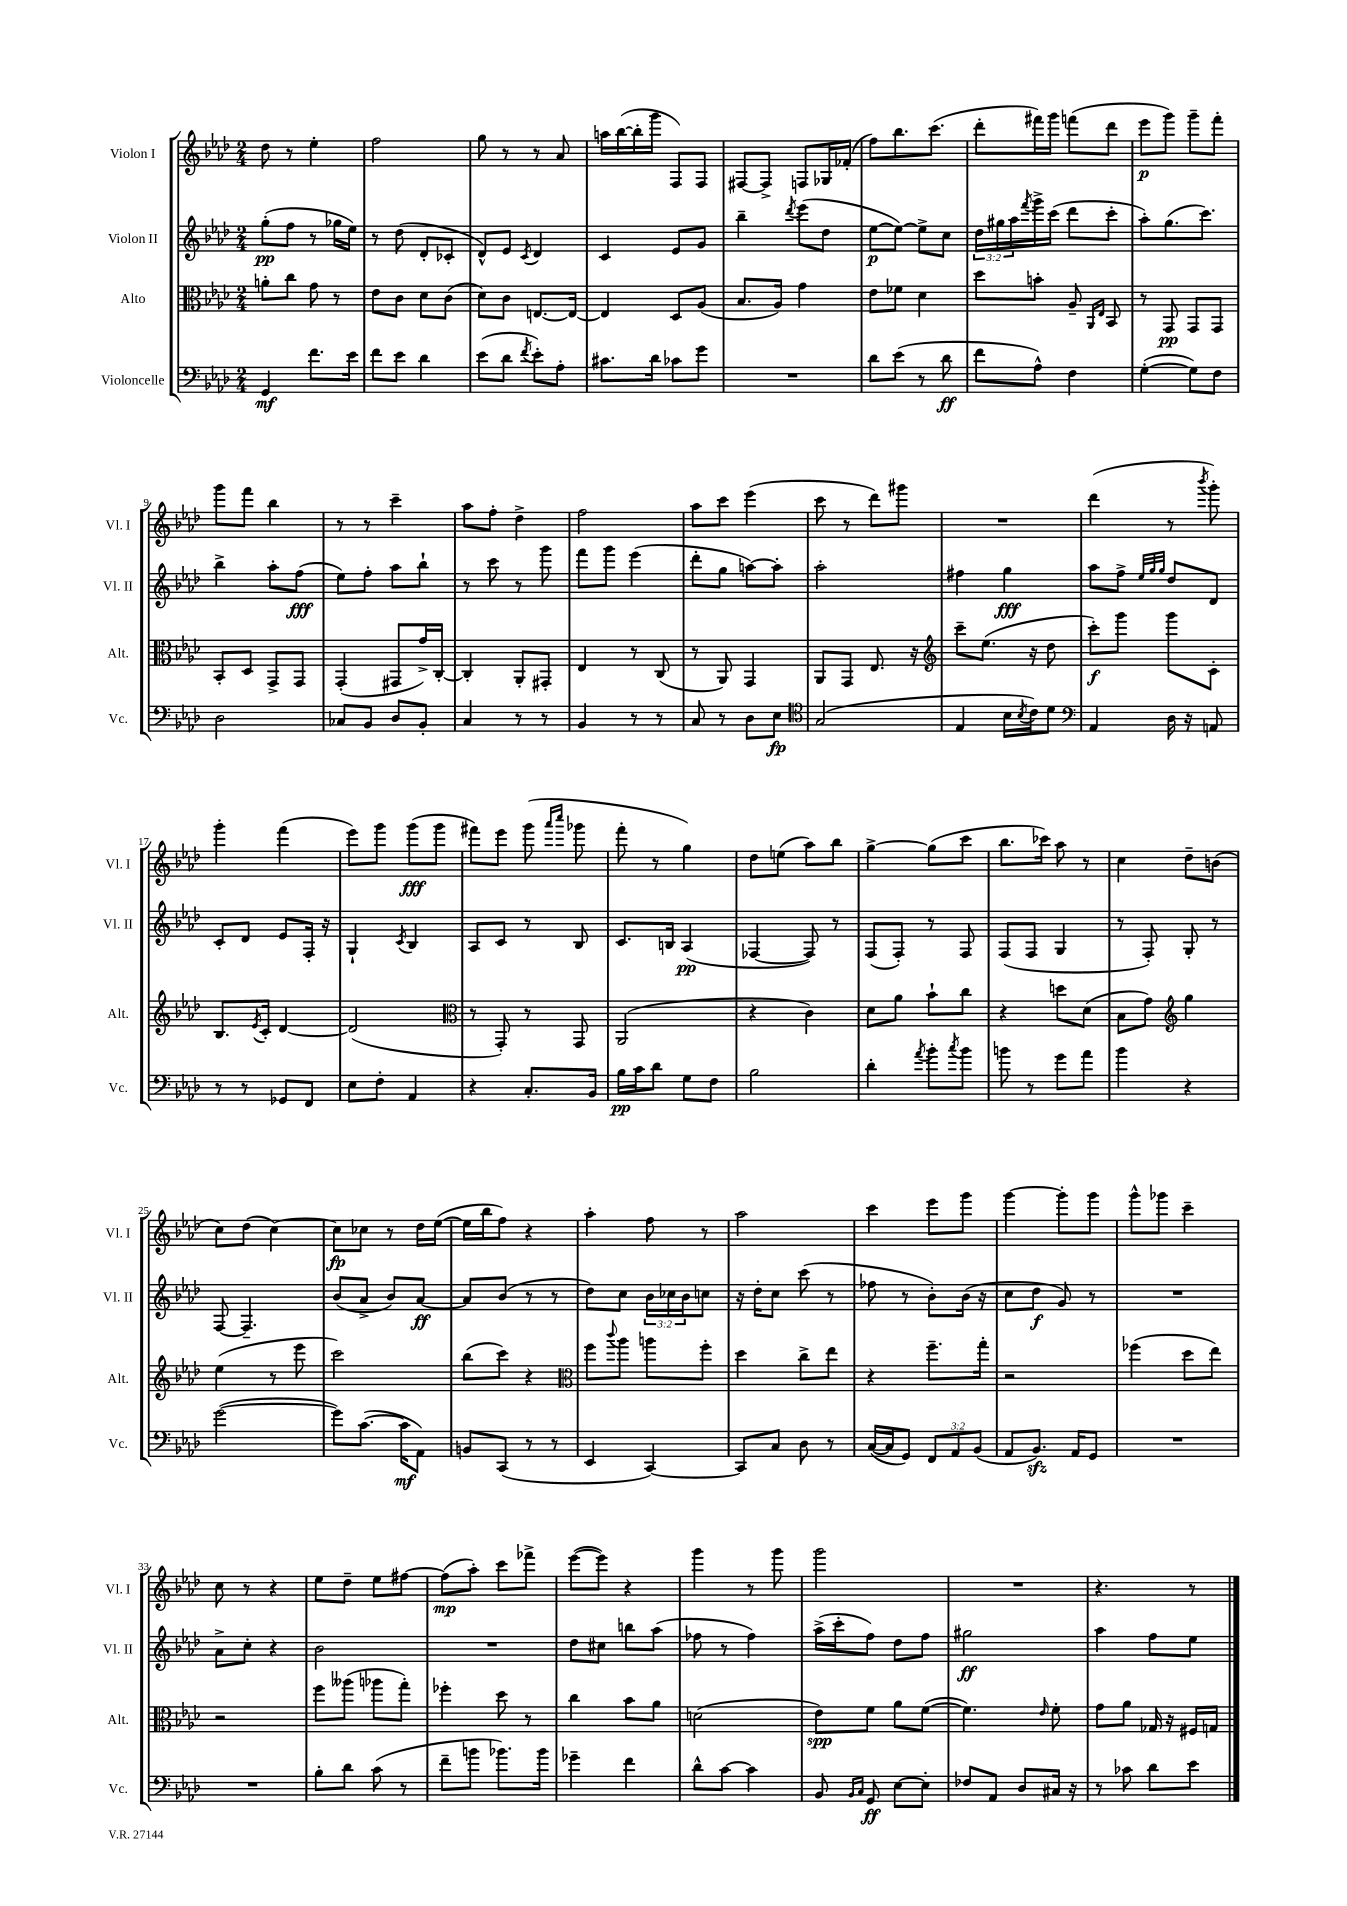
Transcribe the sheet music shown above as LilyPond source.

<<
\new StaffGroup <<
\new Staff = "s0" \with { instrumentName = "Violon I" shortInstrumentName = "Vl. I" } {
    \clef treble \key aes \major \numericTimeSignature \time 2/4
    des''8 r8 ees''4-. |
    f''2 |
    g''8 r8 r8 aes'8 |
    a''16 bes''16~( bes''16-. g'''16 f8) f8 |
    fis8~ fis8-> f8 ges16 fes'16-.( |
    f''8) bes''8. c'''8.( |
    des'''8-. fis'''16) g'''16 f'''8( des'''8 |
    ees'''8\p g'''8) g'''8-- f'''8-. |
    g'''8 f'''8 bes''4 |
    r8 r8 c'''4-- |
    aes''8 f''8-. des''4-> |
    f''2 |
    aes''8 c'''8 ees'''4( |
    c'''8 r8 des'''8) gis'''8 |
    R2 |
    des'''4( r8 \acciaccatura { bes'''8 } g'''8-.) |
    g'''4-. f'''4( |
    ees'''8) g'''8 g'''8\fff( g'''8 |
    fis'''8) ees'''8 g'''8( \grace { aes'''16 c''''16 } ges'''8 |
    f'''8-. r8 g''4) |
    des''8 e''8( aes''8) bes''8 |
    g''4~-> g''8( c'''8 |
    bes''8. ces'''16) aes''8 r8 |
    c''4 des''8-- b'8( |
    c''8) des''8( c''4~) |
    c''8\fp ces''8 r8 des''16 ees''16~( |
    ees''16 bes''16 f''8) r4 |
    aes''4-. f''8 r8 |
    aes''2 |
    c'''4 ees'''8 g'''8 |
    g'''4~ g'''8-. g'''8 |
    g'''8-^ ges'''8 c'''4-- |
    c''8 r8 r4 |
    ees''8 des''8-- ees''8 fis''8~ |
    fis''8\mp( aes''8-.) c'''8 fes'''8-> |
    ees'''8~( ees'''8) r4 |
    g'''4 r8 g'''8 |
    g'''2 |
    R2 |
    r4. r8 \bar "|." |
}
\new Staff = "s1" \with { instrumentName = "Violon II" shortInstrumentName = "Vl. II" } {
    \clef treble \key aes \major \numericTimeSignature \time 2/4 \override Staff.TupletNumber.text = #tuplet-number::calc-fraction-text
    g''8-.\pp( f''8 r8 ges''16 ees''16) |
    r8 des''8( des'8-. ces'8-. |
    des'8-^) ees'8 \acciaccatura { c'8 } des'4 |
    c'4 ees'8 g'8 |
    bes''4-- \acciaccatura { des'''8 } ees'''8( des''8 |
    ees''8~\p ees''8~) ees''8-> c''8 |
    \tuplet 3/2 { des''16 gis''16 aes''16 } \acciaccatura { f'''8 } g'''16-> c'''16( des'''8 c'''8-. |
    aes''8-.) g''8.( c'''8.) |
    bes''4-> aes''8-. f''8\fff( |
    ees''8) f''8-. aes''8 bes''8-! |
    r8 c'''8 r8 g'''8 |
    f'''8 g'''8 ees'''4( |
    des'''8-. g''8 a''8~) a''8-. |
    aes''2-. |
    fis''4 g''4\fff |
    aes''8 f''8-> \grace { ees''32 g''32 g''32 } des''8 des'8 |
    c'8-. des'8 ees'8 f16-. r16 |
    g4-! \acciaccatura { c'8 } bes4 |
    aes8 c'8 r8 bes8 |
    c'8. b16 aes4\pp( |
    fes4~ fes8) r8 |
    f8( f8-.) r8 f8 |
    f8( f8 g4 |
    r8 f8-.) g8-. r8 |
    f8~ f4.-- |
    bes'8( aes'8-> bes'8) aes'8~\ff |
    aes'8 bes'8( r8 r8 |
    des''8) c''8 \tuplet 3/2 { bes'16 ces''16 bes'16 } c''8 |
    r16 des''16-. c''8 c'''8( r8 |
    fes''8 r8 bes'8-.) bes'16( r16 |
    c''8 des''8\f g'8) r8 |
    R2 |
    aes'8-> c''8-. r4 |
    bes'2 |
    R2 |
    des''8 cis''8 b''8 aes''8( |
    fes''8 r8 fes''4) |
    aes''16->( c'''16-. f''8) des''8 f''8 |
    gis''2\ff |
    aes''4 f''8 ees''8 \bar "|." |
}
\new Staff = "s2" \with { instrumentName = "Alto" shortInstrumentName = "Alt." } {
    \clef alto \key aes \major \numericTimeSignature \time 2/4
    a'8-. c''8 g'8 r8 |
    ees'8 c'8 des'8 c'8( |
    des'8) c'8 e8.~ e16~ |
    e4 des8 aes8( |
    bes8. aes16) g'4 |
    ees'8 fes'8 des'4 |
    des''8 b'8-. aes8-- \grace { aes,16 ees16 } bes,8 |
    r8 g,8\pp g,8 g,8 |
    bes,8-. des8 g,8-> g,8 |
    g,4-.( gis,8 g'16->) c16~-. |
    c4-. aes,8-. gis,8-. |
    ees4 r8 c8( |
    r8 aes,8) g,4 |
    aes,8 g,8 ees8. r16 |
    \clef treble c'''8-- ees''8.( r16 des''8 |
    c'''8-.\f) g'''8 g'''8 c'8-. |
    bes8. \acciaccatura { ees'8 } c'16-. des'4~ |
    des'2( |
    \clef alto r8 g,8-.) r8 g,8 |
    aes,2( |
    r4 c'4) |
    des'8 aes'8 bes'8-! c''8 |
    r4 d''8 des'8( |
    bes8 g'8) \clef treble g''4 |
    ees''4( r8 ees'''8 |
    c'''2) |
    bes''8( c'''8) r4 |
    \clef alto f''8 \appoggiatura { c'''8 } aes''8 a''8 f''8-. |
    des''4 c''8-> ees''8 |
    r4 f''8.-- g''16-. |
    r2 |
    fes''4( des''8 ees''8) |
    r2 |
    f''8 aeses''8( aes''8 g''8-.) |
    fes''4-. des''8 r8 |
    c''4 bes'8 aes'8 |
    d'2( |
    ees'8\spp) f'8 aes'8 f'8~( |
    f'4.) \grace { ees'16 } f'8-. |
    g'8 aes'8 ges16 r16 fis16 g16 \bar "|." |
}
\new Staff = "s3" \with { instrumentName = "Violoncelle" shortInstrumentName = "Vc." } {
    \clef bass \key aes \major \numericTimeSignature \time 2/4 \override Staff.TupletNumber.text = #tuplet-number::calc-fraction-text
    g,4\mf f'8. ees'16 |
    f'8 ees'8 des'4 |
    ees'8( des'8 \acciaccatura { f'8 } ees'8-.) aes8-. |
    cis'8. des'16 ces'8 g'8 |
    R2 |
    des'8 ees'8( r8 des'8\ff |
    f'8 aes8-^) f4 |
    g4~-.( g8) f8 |
    des2 |
    ces8 bes,8 des8 bes,8-. |
    c4 r8 r8 |
    bes,4 r8 r8 |
    c8 r8 des8 ees8\fp |
    \clef tenor g2( |
    ees4 bes16 \acciaccatura { bes8 } c'16) des'8 |
    \clef bass aes,4 des16 r16 a,8 |
    r8 r8 ges,8 f,8 |
    ees8 f8-. aes,4 |
    r4 c8.-. bes,16 |
    bes16\pp c'16 des'8 g8 f8 |
    bes2 |
    des'4-. \acciaccatura { aes'8 } bes'8-. \acciaccatura { c''8 } bes'8 |
    b'8 r8 g'8 aes'8 |
    bes'4 r4 |
    g'2~( |
    g'8) c'8.~( c'16\mf aes,8) |
    b,8 c,8( r8 r8 |
    ees,4 c,4~) |
    c,8 c8 des8 r8 |
    c16~( c16 g,8) \tuplet 3/2 { f,8 aes,8 bes,8( } |
    aes,8 bes,8.\sfz) aes,16 g,8 |
    R2 |
    R2 |
    bes8-. des'8 c'8( r8 |
    f'8-- b'8 bes'8.) bes'16 |
    ges'4-- f'4 |
    des'8-^ c'8~ c'4 |
    bes,8 \grace { bes,16 c16 } g,8\ff ees8~ ees8-. |
    fes8 aes,8 des8 cis16 r16 |
    r8 ces'8 des'8 ees'8 \bar "|." |
}
>>
>>
